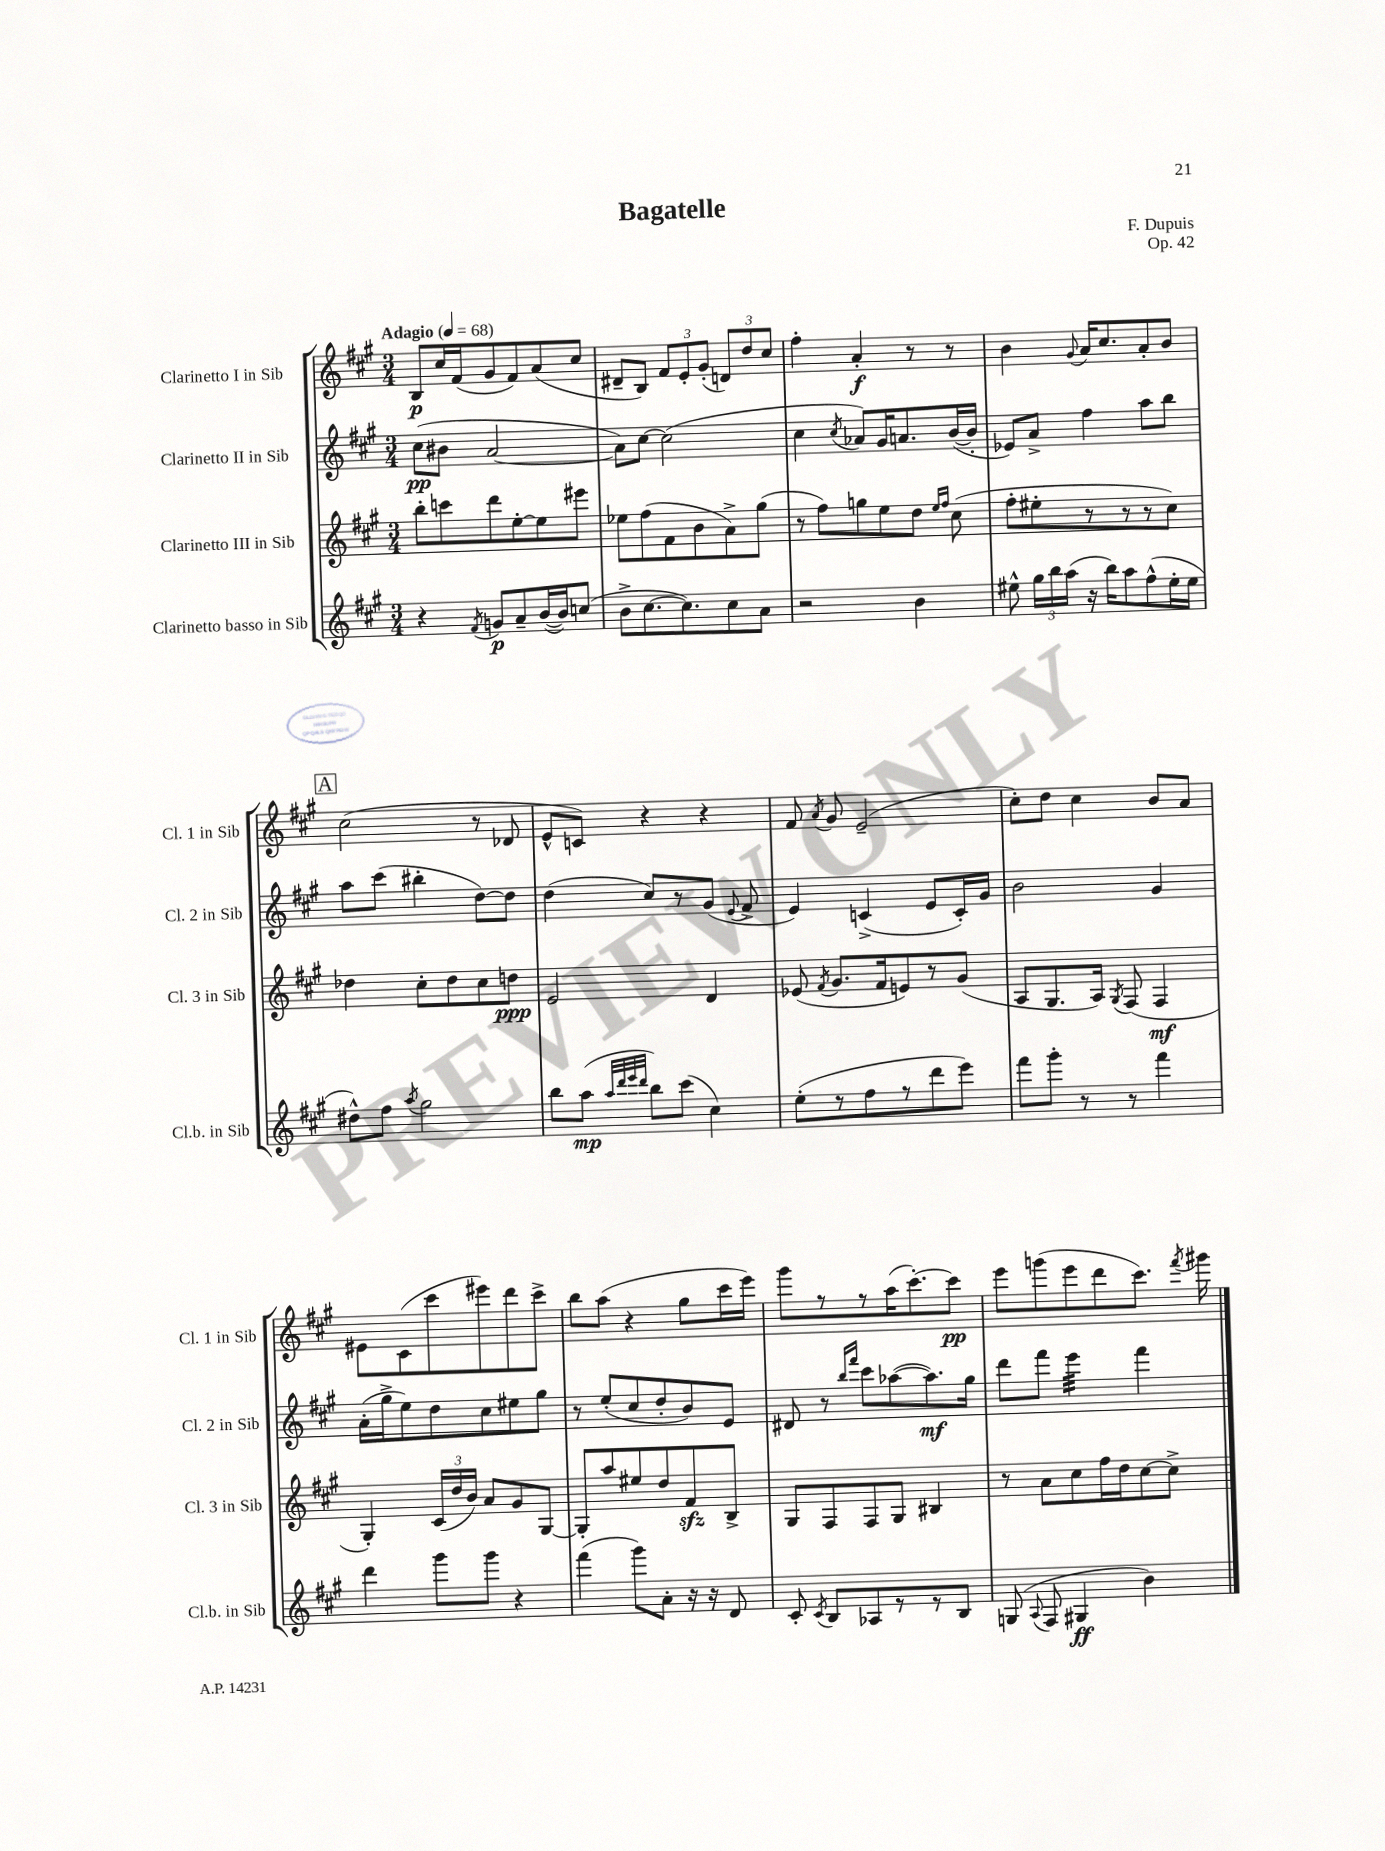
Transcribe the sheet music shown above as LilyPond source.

\header { title = "Bagatelle" composer = "F. Dupuis" opus = "Op. 42" }
<<
\new StaffGroup <<
\new Staff = "s0" \with { instrumentName = "Clarinetto I in Sib" shortInstrumentName = "Cl. 1 in Sib" } {
    \clef treble \key a \major \numericTimeSignature \time 3/4 \tempo "Adagio" 4 = 68
    \autoBeamOff b8[\p cis''16 fis'16( gis'8 fis'8) a'8( cis''8] |
    dis'8[-- b8]) \tuplet 3/2 { fis'8[ e'8-. gis'8]-.( } \tuplet 3/2 { d'8[) d''8 cis''8] } |
    fis''4-. a'4-.\f r8 r8 |
    b'4 \appoggiatura { gis'8 } a'16[ cis''8. a'8-. b'8] |
    \mark \markup { \box "A" } cis''2( r8 des'8 |
    e'8[-^ c'8]) r4 r4 |
    fis'8 \acciaccatura { a'8 } gis'8 e'2--( |
    cis''8[-.) d''8] cis''4 b'8[ a'8] |
    eis'8[ cis'8( cis'''8 eis'''8) d'''8 cis'''8]-> |
    b''8[ a''8]( r4 gis''8[ cis'''16 e'''16]) |
    gis'''8[ r8 r8 a''16( cis'''8.~-.) cis'''8]\pp |
    e'''8[ g'''8( e'''8 d'''8 cis'''8.]) \acciaccatura { fis'''8 } gis'''16 \bar "|." |
}
\new Staff = "s1" \with { instrumentName = "Clarinetto II in Sib" shortInstrumentName = "Cl. 2 in Sib" } {
    \clef treble \key a \major \numericTimeSignature \time 3/4
    \autoBeamOff cis''8[\pp( bis'8] a'2~ |
    a'8[) cis''8]~ cis''2( |
    cis''4 \acciaccatura { cis''8 } aes'8[) gis'16 a'8. b'16~( b'16]-. |
    ees'8[) a'8]-> fis''4 a''8[ b''8] |
    \mark \markup { \box "A" } a''8[ cis'''8]( bis''4-. d''8[~) d''8] |
    d''4( cis''8[) r8 gis'8]( \appoggiatura { e'8 } fis'8-> |
    e'4) c'4->( e'8[ c'16-.) gis'16] |
    b'2 gis'4 |
    a'16[-.( gis''16-> e''8) d''8 cis''8 eis''8 gis''8] |
    r8 e''8[-.( cis''8 d''8-. b'8) e'8] |
    dis'8 r8 \grace { b''16[ fis'''16] } cis'''8[ aes''8~( aes''8.\mf) gis''16] |
    d'''8[ fis'''8] e'''4:32 fis'''4 \bar "|." |
}
\new Staff = "s2" \with { instrumentName = "Clarinetto III in Sib" shortInstrumentName = "Cl. 3 in Sib" } {
    \clef treble \key a \major \numericTimeSignature \time 3/4
    \autoBeamOff b''8[-. c'''8 d'''8 e''8~-. e''8 eis'''8] |
    ees''8[ fis''8( fis'8 b'8 a'8->) gis''8]( |
    r8 fis''8[) g''8 e''8 d''8] \grace { e''16[ fis''16] } cis''8( |
    fis''8[-. eis''8-. r8 r8 r8 cis''8]) |
    \mark \markup { \box "A" } des''4 cis''8[-. des''8 cis''8 d''8]\ppp |
    e'2 d'4 |
    ees'8( \acciaccatura { fis'8 } gis'8.[ fis'16 e'8) r8 gis'8]( |
    a8[ gis8. a16]) \acciaccatura { gis8 } fis8( fis4\mf |
    gis4-.) \tuplet 3/2 { cis'16[( d''16 b'16]) } a'8[ gis'8 gis8]~ |
    gis8[-. a''8 eis''8 d''8 fis'8\sfz b8]-> |
    gis8[ fis8 fis8 gis8] bis4 |
    r8 a'8[ cis''8 fis''16 d''16 cis''8~ cis''8]-> \bar "|." |
}
\new Staff = "s3" \with { instrumentName = "Clarinetto basso in Sib" shortInstrumentName = "Cl.b. in Sib" } {
    \clef treble \key a \major \numericTimeSignature \time 3/4
    \autoBeamOff r4 \acciaccatura { fis'8 } g'8[\p a'8-- b'16~( b'16) c''8]( |
    b'8[-> cis''8.~ cis''8.) cis''8 a'8] |
    r2 b'4 |
    eis''8-^ \tuplet 3/2 { gis''16[ b''16 a''16]( } r16 b''16[) a''8 fis''8-^( eis''16-. eis''16] |
    \mark \markup { \box "A" } dis''8[-^) fis''8] \acciaccatura { a''8 } gis''2 |
    b''8[ a''8]\mp( \grace { a''32[ d'''32 e'''32 d'''32] } b''8[) cis'''8]( cis''4) |
    e''8[-.( r8 fis''8 r8 d'''8 e'''8]) |
    fis'''8[ gis'''8]-. r8 r8 fis'''4 |
    d'''4 gis'''8[ gis'''8] r4 |
    fis'''4( gis'''8[) a'8]-. r16 r16 d'8 |
    cis'8-. \acciaccatura { cis'8 } b8[ aes8 r8 r8 b8] |
    g8( \appoggiatura { a8 } fis8 gis4\ff b'4) \bar "|." |
}
>>
>>
\layout { \context { \Score \remove "Bar_number_engraver" } }
